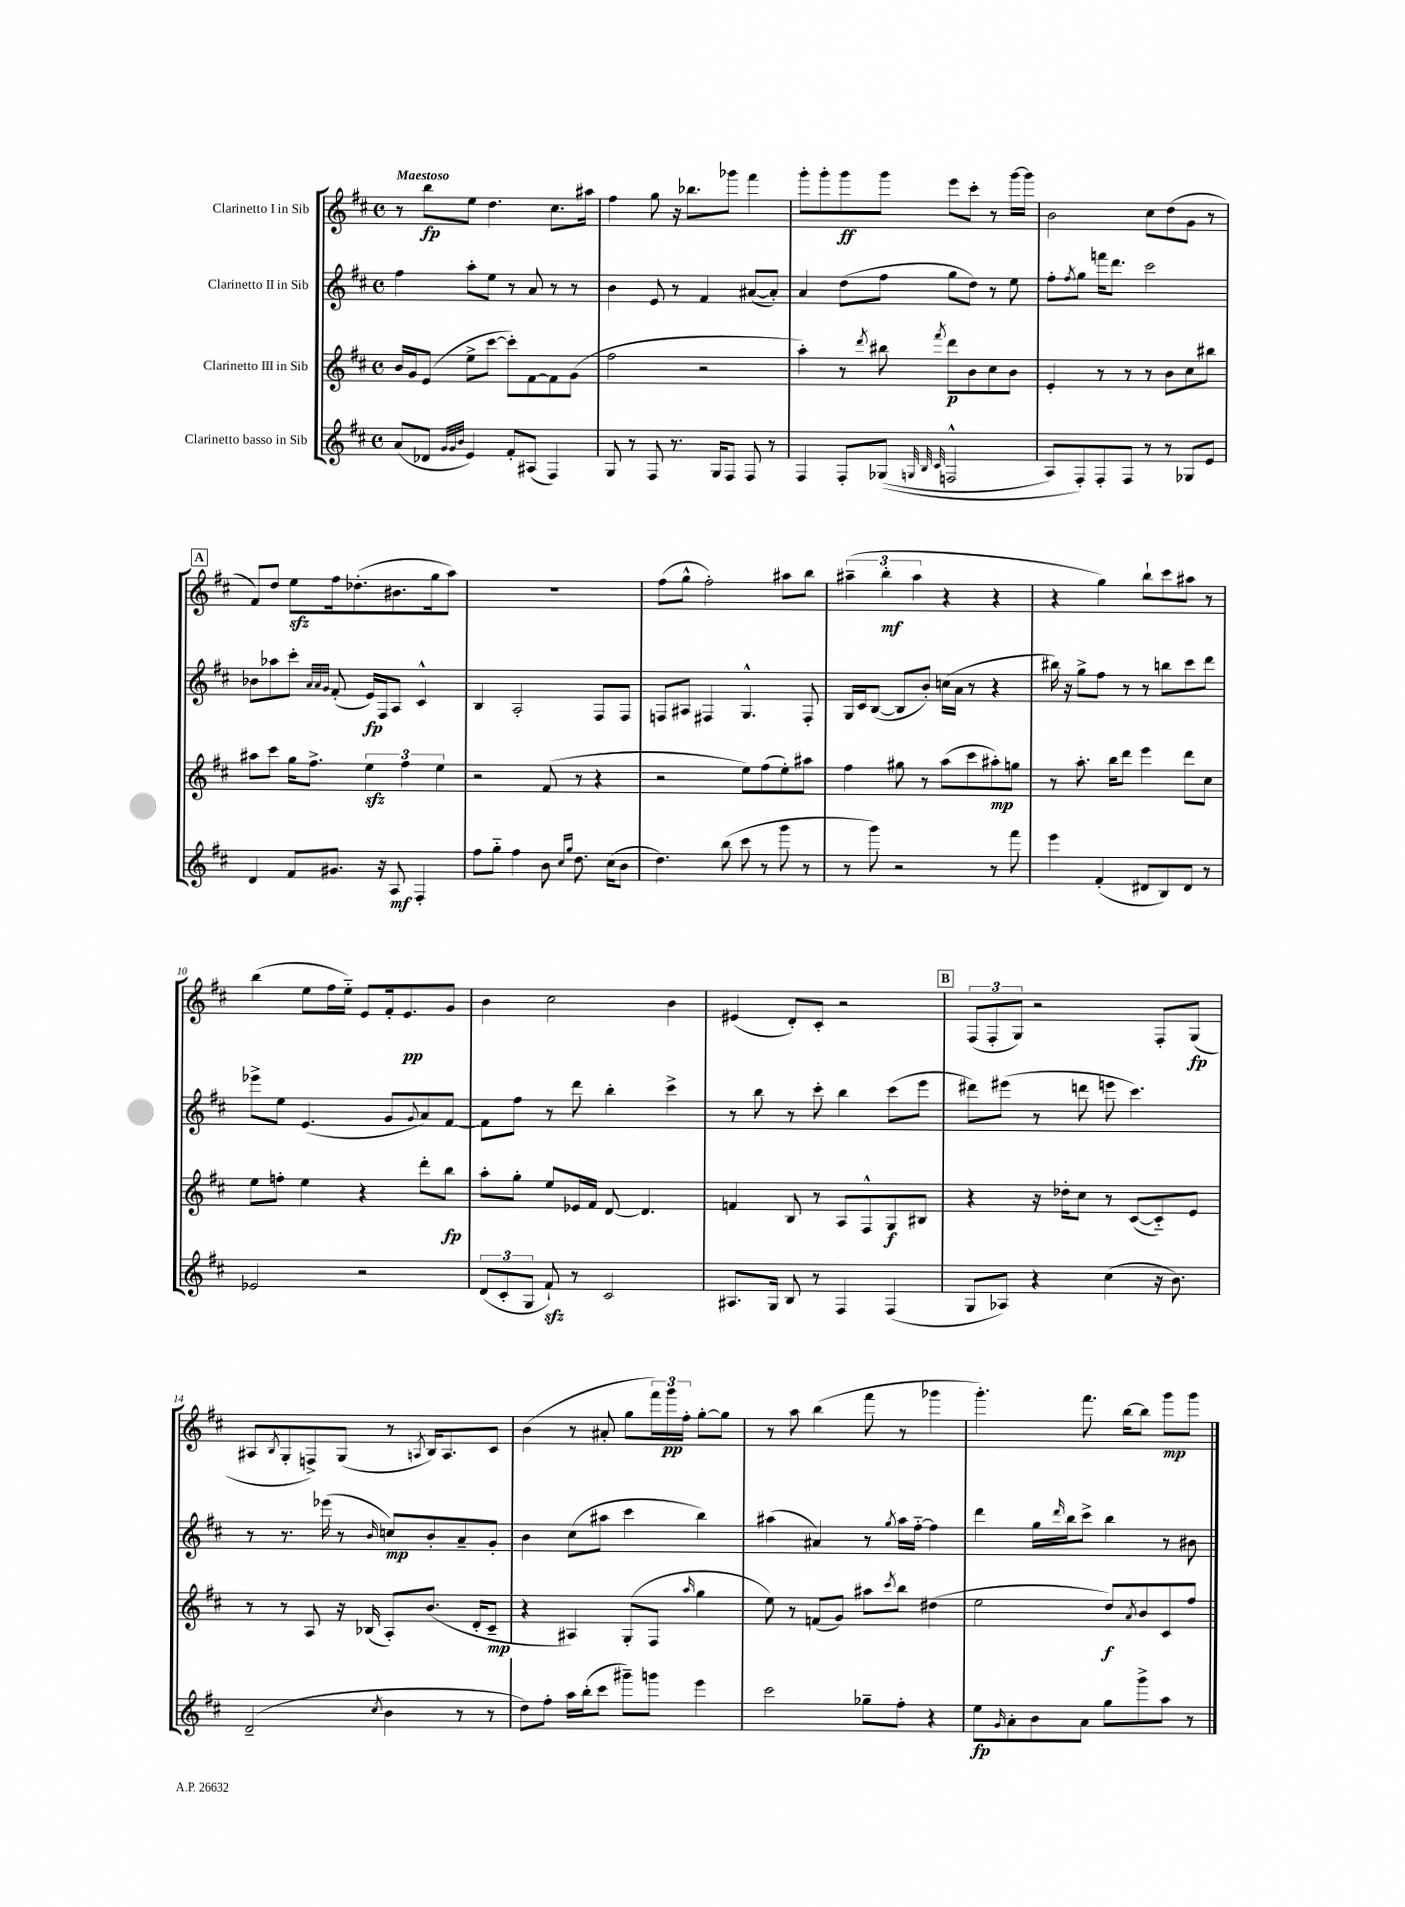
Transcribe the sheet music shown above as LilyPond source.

<<
\new StaffGroup <<
\new Staff = "s0" \with { instrumentName = "Clarinetto I in Sib" } {
    \clef treble \key d \major \defaultTimeSignature \time 4/4 \tempo "Maestoso"
    r8 b''8\fp e''8 d''4. cis''8. ais''16 |
    fis''4 g''8 r16 bes''8. ges'''8 fis'''4 |
    g'''8-. g'''8-. g'''8\ff g'''8 e'''8 cis'''8-. r8 g'''16~ g'''16 |
    b'2 cis''8 d''8( g'8 r8 |
    \mark \markup { \box "A" } fis'8) d''8 e''8\sfz fis''16 des''8.-.( bis'8. g''16 a''8) |
    R1 |
    fis''8( g''8-^ fis''2-.) ais''8 b''8 |
    \tuplet 3/2 { ais''4--( b''4-.\mf ais''4 } r4 r4 |
    r4 g''4) b''8-! cis'''8 ais''8 r8 |
    b''4( e''8 fis''16 e''16-_) e'8 fis'16-. e'8.\pp g'8 |
    b'4 cis''2 b'4 |
    eis'4( d'8-.) cis'8-. r2 |
    \mark \markup { \box "B" } \tuplet 3/2 { fis8( fis8-. g8) } r2 fis8-. g8\fp( |
    ais8 \acciaccatura { b8 } g8-. f8->) g8( r8 \acciaccatura { a8 } b16) a8. cis'8 |
    b'4( r8 ais'8-. g''8 \tuplet 3/2 { fis'''16) g'''16\pp fis''16-. } g''8~-. g''8 |
    r8 a''8 b''4( fis'''8 r8 ges'''4 |
    g'''4.-.) fis'''8. b''16~ b''8 g'''8\mp g'''8 \bar "|." |
}
\new Staff = "s1" \with { instrumentName = "Clarinetto II in Sib" } {
    \clef treble \key d \major \defaultTimeSignature \time 4/4
    fis''4 a''8-. e''8 r8 a'8 r8 r8 |
    b'4 e'8 r8 fis'4 ais'8~( ais'8-.) |
    a'4 d''8( fis''8 g''8 d''8) r8 e''8 |
    fis''8-. \acciaccatura { fis''8 } g''8 f'''16 d'''8. cis'''2 |
    \mark \markup { \box "A" } bes'8 aes''8 cis'''8-. \grace { a'32 a'32 g'32 } fis'8-.( e'16\fp) fis16 a8 cis'4-^ |
    b4 a2-. fis8 fis8 |
    f8 ais8 fis4 g4.-^ fis8-. |
    g16 cis'16 b8~( b8 b'8-.) c''16( a'16 r8 r4 |
    bis''16) r16 g''8-> fis''8 r8 r8 b''8 cis'''8 d'''8 |
    ees'''8-> e''8 e'4.( g'8 \appoggiatura { g'8 } a'8) fis'8~ |
    fis'8 fis''8 r8 d'''8 b''4-. cis'''4-> |
    r8 b''8 r8 cis'''8-. b''4 cis'''8( e'''8 |
    \mark \markup { \box "B" } dis'''8) eis'''8( r8 d'''8 e'''8 cis'''4.) |
    r8 r8. ees'''16( r8 \grace { b'16 } c''8\mp) b'8-. a'8-- g'8-. |
    b'4 cis''8( ais''8 cis'''4 b''4) |
    ais''4( ais'4) r8 \acciaccatura { g''8 } ais''16 fis''16~-_ fis''4 |
    d'''4 g''16 \grace { d'''16 } b''16 cis'''8-> b''4 r8 bis'8 \bar "|." |
}
\new Staff = "s2" \with { instrumentName = "Clarinetto III in Sib" } {
    \clef treble \key d \major \defaultTimeSignature \time 4/4
    b'16 g'16 e'8( e''8-> cis'''8~ cis'''8-.) fis'8~ fis'8 g'8( |
    fis''2 r2 |
    a''4-.) r8 \acciaccatura { d'''8 } bis''8 \acciaccatura { fis'''8 } d'''8\p b'8 cis''8 b'8 |
    e'4-. r8 r8 r8 b'8 cis''8 bis''8 |
    \mark \markup { \box "A" } ais''8 cis'''8 g''16 fis''8.-> \tuplet 3/2 { e''4\sfz fis''4 e''4 } |
    r2 fis'8( r8 r4 |
    r2 e''8) fis''8( e''8-.) ais''8 |
    fis''4 gis''8 r8 a''8( cis'''8 ais''8-.\mp) g''8 |
    r8 a''8.-. b''16 d'''8 e'''4 d'''8 cis''8 |
    e''8 f''8-. e''4 r4 d'''8-. b''8\fp |
    a''8-. g''8-. e''8 ees'16 fis'16 d'8~ d'4. |
    f'4 b8 r8 a8 fis8-^ g8\f bis8 |
    \mark \markup { \box "B" } r4 r16 des''16-. cis''8 r8 cis'8~( cis'8-_) e'8 |
    r8 r8 a8 r16 bes16( a8-.) b'8.( d'16-. cis'8--\mp |
    r4 ais4) g8-.( fis8 \grace { a''16 } g''4 |
    e''8) r8 f'8( g'8) ais''8 \acciaccatura { cis'''8 } b''8 dis''4( |
    e''2 d''8\f) \acciaccatura { a'8 } b'8 cis'8 fis''8 \bar "|." |
}
\new Staff = "s3" \with { instrumentName = "Clarinetto basso in Sib" } {
    \clef treble \key d \major \defaultTimeSignature \time 4/4
    a'8( des'8 \grace { g'32 g'32 b'32 } e'4) fis'8-. ais8( fis4) |
    g8 r8 fis8 r8. g16 fis8 fis8 r8 |
    fis4 fis8-. ges8(\( \grace { g32 b32 cis'32 } f2-^ |
    a8) fis8-.\) fis8-. fis8 r8 r8 ges8 e'8 |
    \mark \markup { \box "A" } d'4 fis'8 gis'8. r16 a8\mf fis4-. |
    fis''8 g''8-_ fis''4 b'8 \grace { cis''16 g''16 } d''8. cis''16( b'8 |
    d''4.) b''8( cis'''8 r8 g'''8 r8 |
    r8 g'''8) r2 r8 fis'''8 |
    e'''4 fis'4-.( dis'8 b8) dis'8 r8 |
    ees'2 r2 |
    \tuplet 3/2 { d'8( cis'8-. g8 } fis'8-!\sfz) r8 cis'2 |
    ais8. g16 b8 r8 fis4 fis4( |
    \mark \markup { \box "B" } g8 aes8) r4 cis''4( r16 b'8.) |
    d'2--( \acciaccatura { cis''8 } b'4 r8 r8 |
    d''8) fis''8-. a''16 b''16-.( cis'''8 gis'''8--) g'''8 e'''4 |
    cis'''2 ges''8-- fis''8-. r4 |
    e''8\fp \grace { g'16 } a'8-. b'8 a'8 g''8 g'''8-> a''8 r8 \bar "|." |
}
>>
>>
